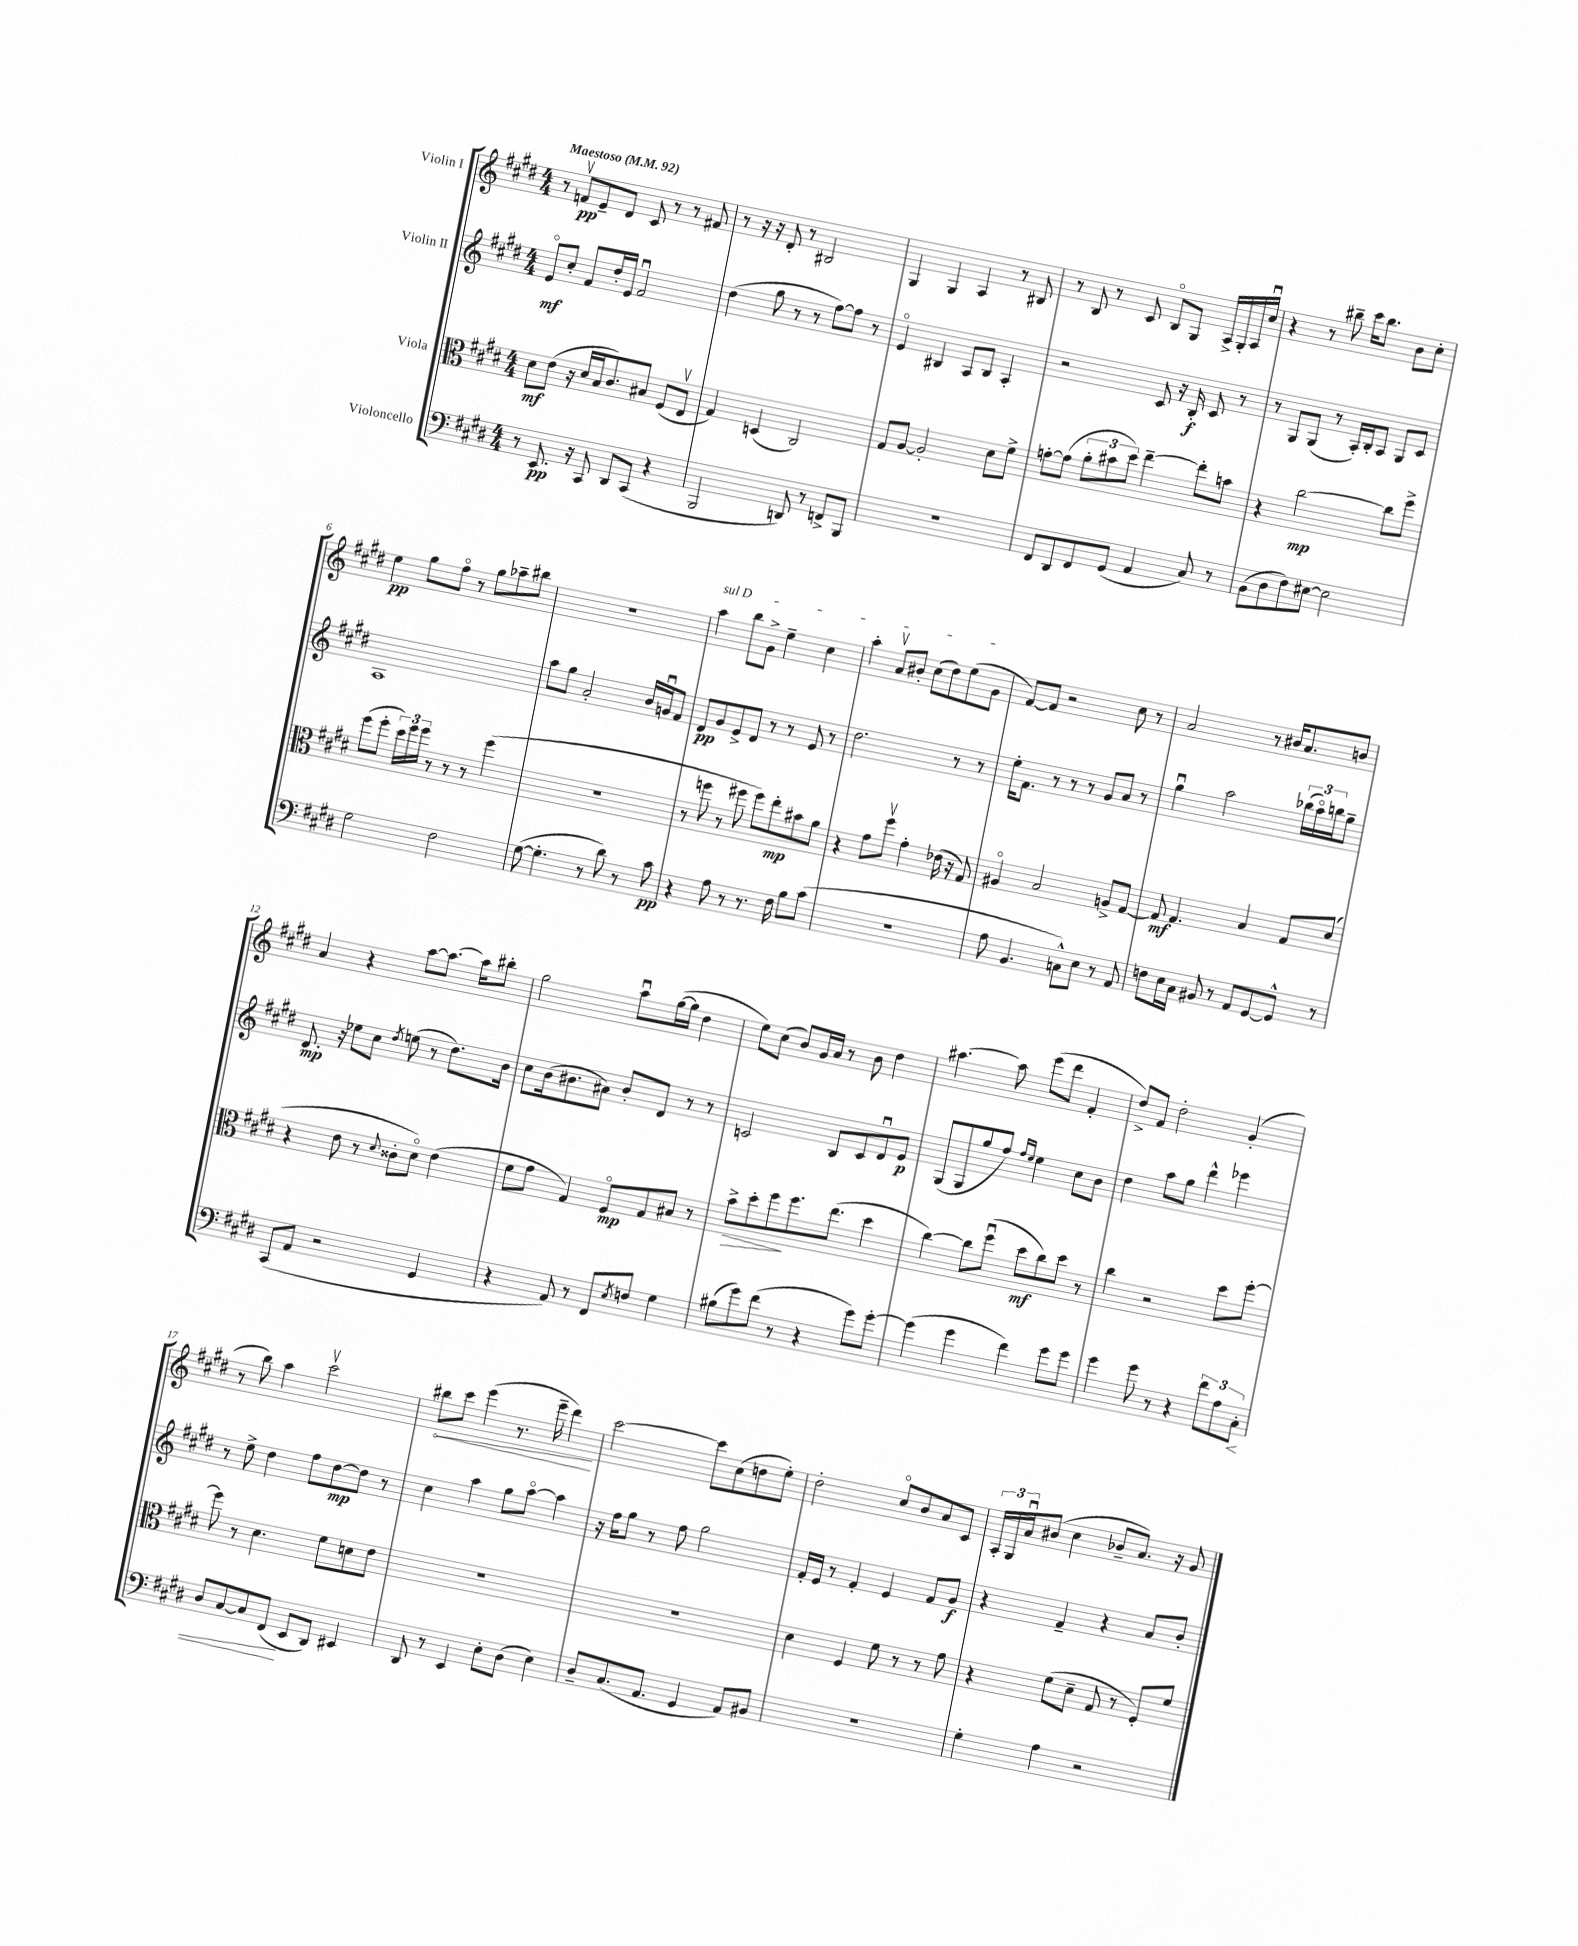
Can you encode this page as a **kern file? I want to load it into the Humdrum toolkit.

**kern	**kern	**kern	**kern
*staff4	*staff3	*staff2	*staff1
*clefF4	*clefC3	*clefG2	*clefG2
*k[f#c#g#d#]	*k[f#c#g#d#]	*k[f#c#g#d#]	*k[f#c#g#d#]
*M4/4	*M4/4	*M4/4	*M4/4
*MM92	*MM92	*MM92	*MM92
8r	8d#	8eo	8r
8.EE	(8e	8cc#'	8fv
.	16r	8f#	8e~
16r	16d#	.	.
8CC#	16B	16dd#'	8d#
.	8.c#)	16e	.
8DD#	.	2f#u	8c#
(8CC#	8B#	.	8r
4r	(8F#	.	8r
.	8Ev	.	8f#
=	=	=	=
2BBB	4G#)	(4dd#	8r
.	.	.	16r
.	.	.	16r
.	(4D	8gg#	8d#'
.	.	8r	8r
8DD)	2C#)	8r	2B#
8r	.	[8ff#)	.
8FF^	.	8ff#]	.
8BBB	.	8r	.
=	=	=	=
1r	8G#	4eo	4G#
.	[8A	.	.
.	2A']	4B#	4G#
.	.	8A	4A
.	.	8B#	.
.	8d#	4A'	8r
.	8f#^	.	8B#
=	=	=	=
8FF#	[8g'	2r	8r
8DD#	(8g]	.	8B
8FF#	12a'	.	8r
.	12b#	.	.
(8GG#	.	.	8c#
.	12dd#)	.	.
4AA	[4ee~	8c#	8Bo
.	.	16r	8G#
.	.	16B'	.
8C#)	8ee']	8c#	16A^
.	.	.	16G#'
8r	8b	8r	16A
.	.	.	16cc#u
=	=	=	=
(8BB	4r	8r	4r
8D#	.	8G#	.
8F#)	[2cc#	(8G#	8r
[8E#	.	8r	8bb#~
2E#]	.	16A')	16ccc#
.	.	16B'	8.bb#
.	.	8A	.
.	8cc#]	8G#	8b
.	8ff#^	8c#	8cc#'
=	=	=	=
2G#	(8ff#	1A	4ee
.	8ff#'	.	.
.	24dd#)	.	8gg#
.	24ff#	.	.
.	24ff#	.	.
.	8r	.	8ff#o
2F#	8r	.	8r
.	8r	.	8gg#
.	(4ff#	.	8aa-~
.	.	.	8bb#
=	=	=	=
([8G#	1r	8aa	1r
4.G#']	.	8gg#	.
.	.	2a'	.
8r	.	.	.
8d#)	.	.	.
8r	.	16b	.
.	.	16gu	.
8c#	.	8f#	.
=	=	=	=
4r	8r	8d#	4aa
.	8ff	8g#	.
8A	8r	8e^	8bb
8r	8ff#	8d#	8g#^
8.r	8ff#)	8r	4ee~
.	8ee'	8r	.
16F#	.	.	.
8B	8b#	8e	4cc#
(8c#	8a	8r	.
=	=	=	=
1r	4r	2.dd#	4aa'
.	8g#	.	8av
.	8ff#v	.	8b#'
.	4g#'	.	(8cc#
.	.	.	8dd#)
.	(16e-	8r	(8ee
.	16r	.	.
.	8G#)	8r	8g#
=	=	=	=
8A	4A#o	16ee'	[8f#)
.	.	8.f#	.
4.BB	.	.	8f#]
.	2B	8r	2r
.	.	8r	.
8C^^)	.	8r	.
8E	.	8g#	.
8r	8A^	8a	8cc#
8AA	[8G#	8r	8r
=	=	=	=
8F	8G#]	4gg#u	2a
16E	4.G#	.	.
16C#	.	.	.
8BB#	.	2aa	.
8r	.	.	.
8AA	4B	.	8r
[8GG#	.	.	16b#
.	.	.	8.a
8GG#^^]	8G#	(24bb-	.
.	.	24aao)	.
.	.	24bb	.
8r	(8d#	8gg#~	8b
=	=	=	=
(8CC#	4r	8.d#	4a
8AA	.	.	.
.	.	16r	.
2r	8e	8ee-	4r
.	8r	8cc#	.
.	8qqd#	8qdd#	.
.	8c##'	(8ee	[8aa
.	8d#o)	8r	8.aa_
4GG#	(4e	8.dd#)	.
.	.	.	16aa]
.	.	.	8bb#'
.	.	16b	.
=	=	=	=
4r	8f#	8cc#	2gg#
.	8g#	(16b	.
.	.	8.b#	.
8AA)	4G#)	.	.
8r	.	8a#)	.
8FF#	8F#o	8b#'	8aau
8qE	.	.	.
8F	8G#	8d#	([16gg#
.	.	.	16gg#]
4G#	8B#	8r	4dd#
.	8r	8r	.
=	=	=	=
(8B#	8b^	2c	8ee)
8g#)	8dd#'	.	(8cc#
(8f#	8ff#	.	8b)
8r	8.ff#	.	16g#
.	.	.	16a
4r	.	8B	8r
.	(8.ee	.	.
.	.	8c	8b
8g#)	4dd#	8d#u	4dd#
[8g#'	.	8e	.
=	=	=	=
(4g#]	[4cc#)	(8G#	[4.aa#
.	.	8G#	.
4g#	8cc#]	8gg#	.
.	(8ff#u	8ff#)	8aa#]
.	.	16qqff#	.
.	.	16qqee	.
4f#)	8dd#	4ee	(8eee
.	8cc#)	.	8ddd#
8g#	8dd#	8cc#	4f#'
8g#	8r	8b	.
=	=	=	=
4g#	4cc#	4dd#	8dd#^)
.	.	.	8f#
8g#	2r	8aa	2dd#'
8r	.	8gg#	.
4r	.	4ddd#^^	.
12f#	8dd#	4eee-	(4g#'
12A	.	.	.
.	[8ff#'	.	.
12C#'	.	.	.
=	=	=	=
8D#	8ff#]	8r	8r
[8C#	8r	8ee^	8bb)
8C#]	4.d#	4dd#	4aa
(8FF#	.	.	.
8EE	.	8ff#	2ccc#v
8DD#)	8f#	[8dd#	.
4EE#	8d	8dd#]	.
.	8e	8r	.
=	=	=	=
8DD#	1r	4cc#	8bb#
8r	.	.	8ccc#
4EE	.	4aa	(4eee
8E'	.	8gg#	8.r
(8D#	.	[8aao	.
.	.	.	16eee~
4E)	.	4aa]	4ddd#)
=	=	=	=
8D#~	1r	16r	[2ccc#
.	.	16ff#	.
(8.C#	.	8gg#	.
.	.	8r	.
8.AA	.	.	.
.	.	8ff#	.
4GG#	.	2gg#	8ccc#]
.	.	.	(8cc#
8AA)	.	.	8dd
8BB#	.	.	8ee')
=	=	=	=
1r	4d#	16f#'	2dd#'
.	.	16e	.
.	.	8r	.
.	4F#	4f#'	.
.	8f#	4e	8cc#o
.	8r	.	8b
.	8r	8f#	8a
.	8g#	8g#	8c#
=	=	=	=
4G#'	4r	4r	24A'
.	.	.	24G#
.	.	.	24au
.	.	.	(8b#
4A	(8f#	4f#~	4cc#
.	8d#~	.	.
2r	8G#	4r	8b-~
.	8r	.	8.a)
.	8F#')	8a	.
.	.	.	16r
.	8f#	8b'	8g#
==	==	==	==
*-	*-	*-	*-
